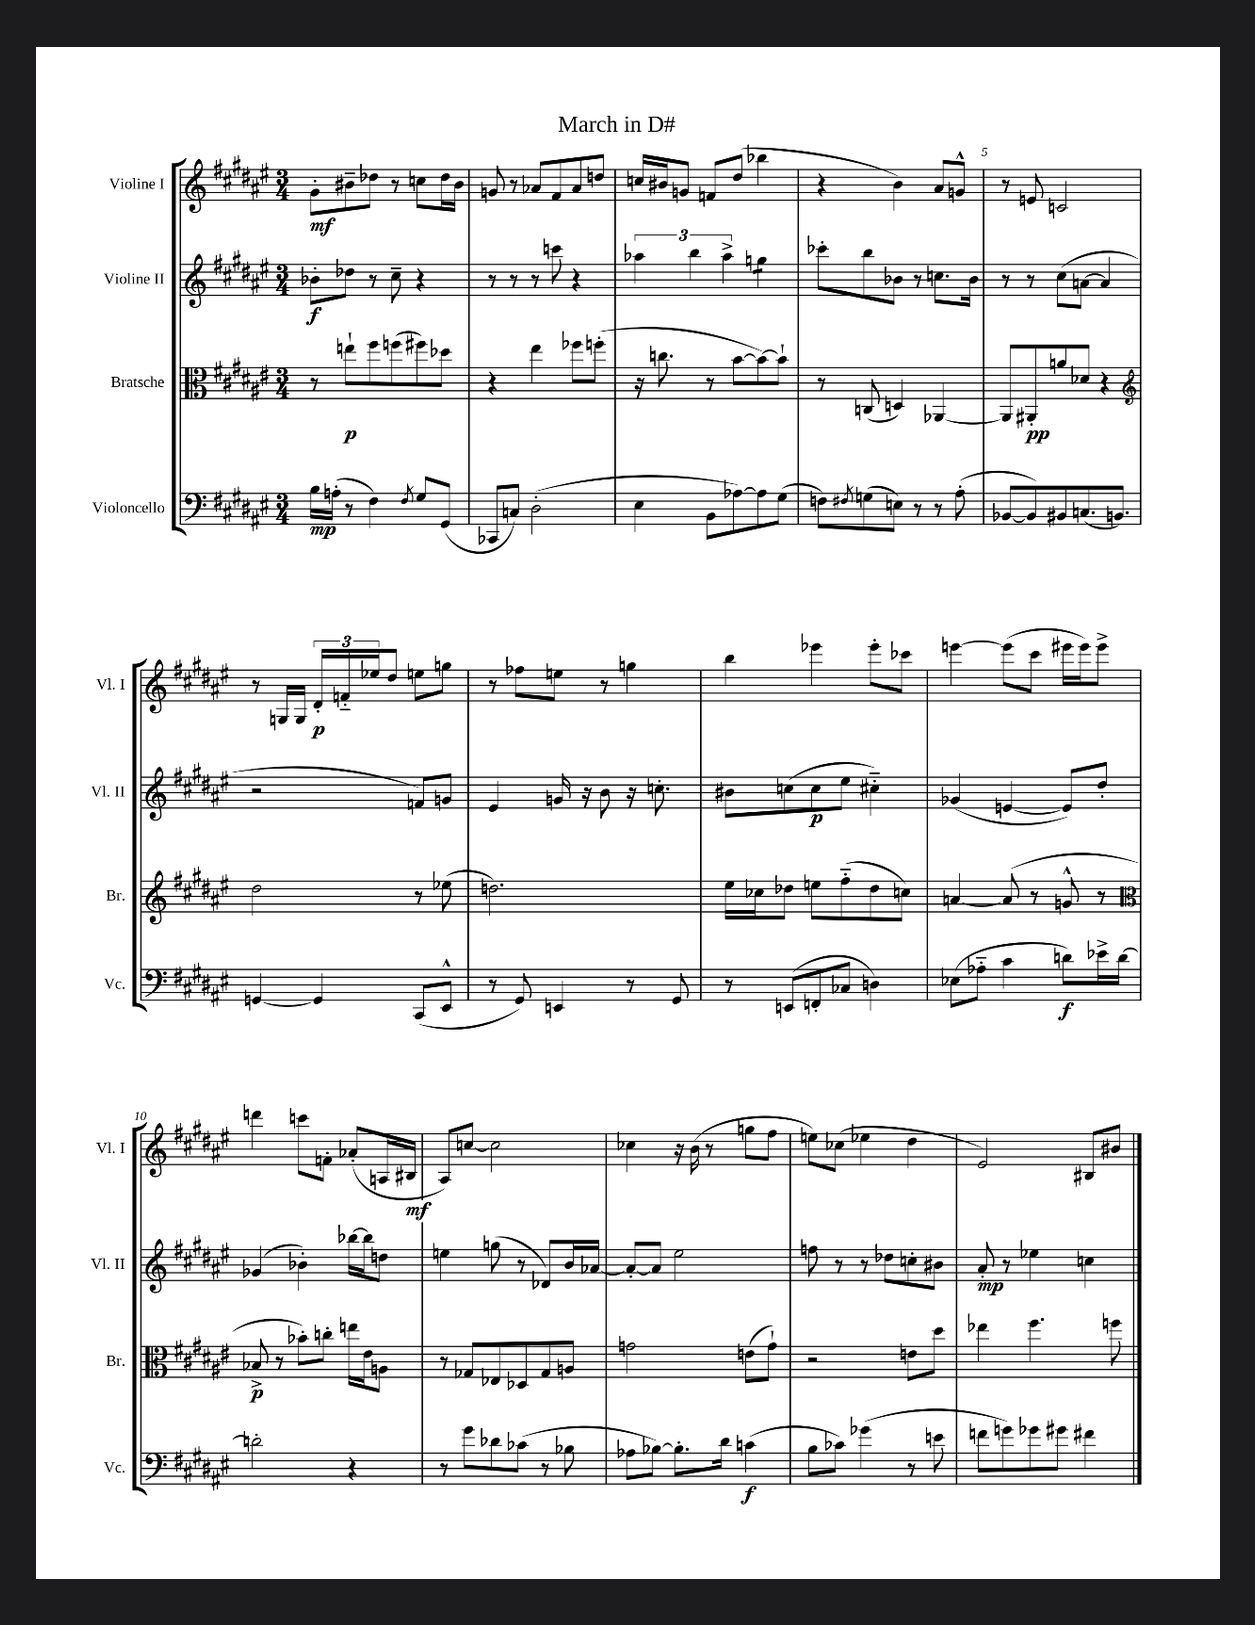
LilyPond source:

\header { title = "March in D#" }
<<
\new StaffGroup <<
\new Staff = "s0" \with { instrumentName = "Violine I" shortInstrumentName = "Vl. I" } {
    \clef treble \key fis \major \numericTimeSignature \time 3/4
    gis'8-.\mf bis'8-- des''8 r8 c''8 des''16 bis'16 |
    g'8 r8 aes'8 fis'8 aes'8 d''8 |
    c''16 bis'16 g'8 f'8 dis''8( bes''4 |
    r4 b'4) ais'8 g'8-^ |
    r8 e'8 c'2 |
    r8 g16 g16 \tuplet 3/2 { dis'16-.\p f'16-_ ees''16 } dis''8 e''8 g''8 |
    r8 fes''8 e''8 r8 g''4 |
    b''4 ees'''4 ees'''8-. ces'''8 |
    e'''4~ e'''8( cis'''8 eis'''16 eis'''16) eis'''8-> |
    d'''4 c'''8 f'8-. aes'8-.( a16 bis16\mf |
    ais8) c''8~ c''2 |
    ces''4 r16 b'16( r8 g''8 fis''8 |
    e''8) ces''8( ees''4 dis''4 |
    eis'2) bis8 bis'8 \bar "|." |
}
\new Staff = "s1" \with { instrumentName = "Violine II" shortInstrumentName = "Vl. II" } {
    \clef treble \key fis \major \numericTimeSignature \time 3/4
    bes'8-.\f des''8 r8 cis''8-- r4 |
    r8 r8 r8 c'''8 r4 |
    \tuplet 3/2 { aes''4 b''4 aes''4-> } g''4:8 |
    ces'''8-. b''8 bes'8 r8 c''8. bes'16 |
    r8 r8 cis''8( a'8~ a'4 |
    r2 f'8) g'8 |
    eis'4 g'16 r16 b'8 r16 c''8.-. |
    bis'8 c''8( c''8\p eis''8 cis''4-_) |
    ges'4( e'4~ e'8) dis''8-. |
    ges'4( bes'4-.) bes''16~ bes''16 d''8 |
    e''4 g''8( r8 des'8) b'16 aes'16~ |
    aes'8~-. aes'8 eis''2 |
    f''8 r8 r8 des''8 c''8-. bis'8 |
    ais'8-.\mp r8 ees''4 c''4 \bar "|." |
}
\new Staff = "s2" \with { instrumentName = "Bratsche" shortInstrumentName = "Br." } {
    \clef alto \key fis \major \numericTimeSignature \time 3/4
    r8 e''8-!\p fis''8 f''8( fis''8) des''8 |
    r4 eis''4 fes''8 f''8-.( |
    r16 c''8. r8 b'8~ b'8~) b'8-! |
    r8 c8( d4) aes,4~ |
    aes,8 ais,8-.\pp a'8 des'8 r4 |
    \clef treble dis''2 r8 ees''8( |
    d''2.) |
    eis''16 ces''16 des''8 e''8 fis''8-_( des''8 c''8) |
    a'4~ a'8( r8 g'8-^ r8 |
    \clef alto bes8->\p r8 bes'8-.) c''8-. e''16 eis'16 a8 |
    r8 ges8 ees8 des8 ges8 a8 |
    g'2 e'8( g'8-!) |
    r2 e'8 dis''8 |
    ees''4 fis''4. f''8 \bar "|." |
}
\new Staff = "s3" \with { instrumentName = "Violoncello" shortInstrumentName = "Vc." } {
    \clef bass \key fis \major \numericTimeSignature \time 3/4
    b16\mp a16-.( r8 fis4) \acciaccatura { fis8 } gis8 gis,8( |
    ces,8 c8) dis2-.( |
    eis4 b,8 aes8~) aes8 gis8( |
    f8) \acciaccatura { fis8 } g8( e8) r8 r8 ais8-.( |
    bes,8~ bes,8) bis,8 c8.( b,8.) |
    g,4~ g,4 cis,8( eis,8-^ |
    r8 gis,8) e,4 r8 gis,8 |
    r8 e,8( f,8-. ces8 d4) |
    ees8( aes8-_ cis'4 d'8\f) ees'16-> d'16~ |
    d'2-. r4 |
    r8 gis'8 des'8 ces'8( r8 bes8 |
    aes8 bes8~) bes8.-. dis'16 c'4\f( |
    b8 ces'8) ges'4( r8 e'8 |
    f'8 g'8) ges'8 gis'8 fis'4 \bar "|." |
}
>>
>>
\layout { \context { \Score \override BarNumber.break-visibility = ##(#f #t #t) barNumberVisibility = #(every-nth-bar-number-visible 5) } }
